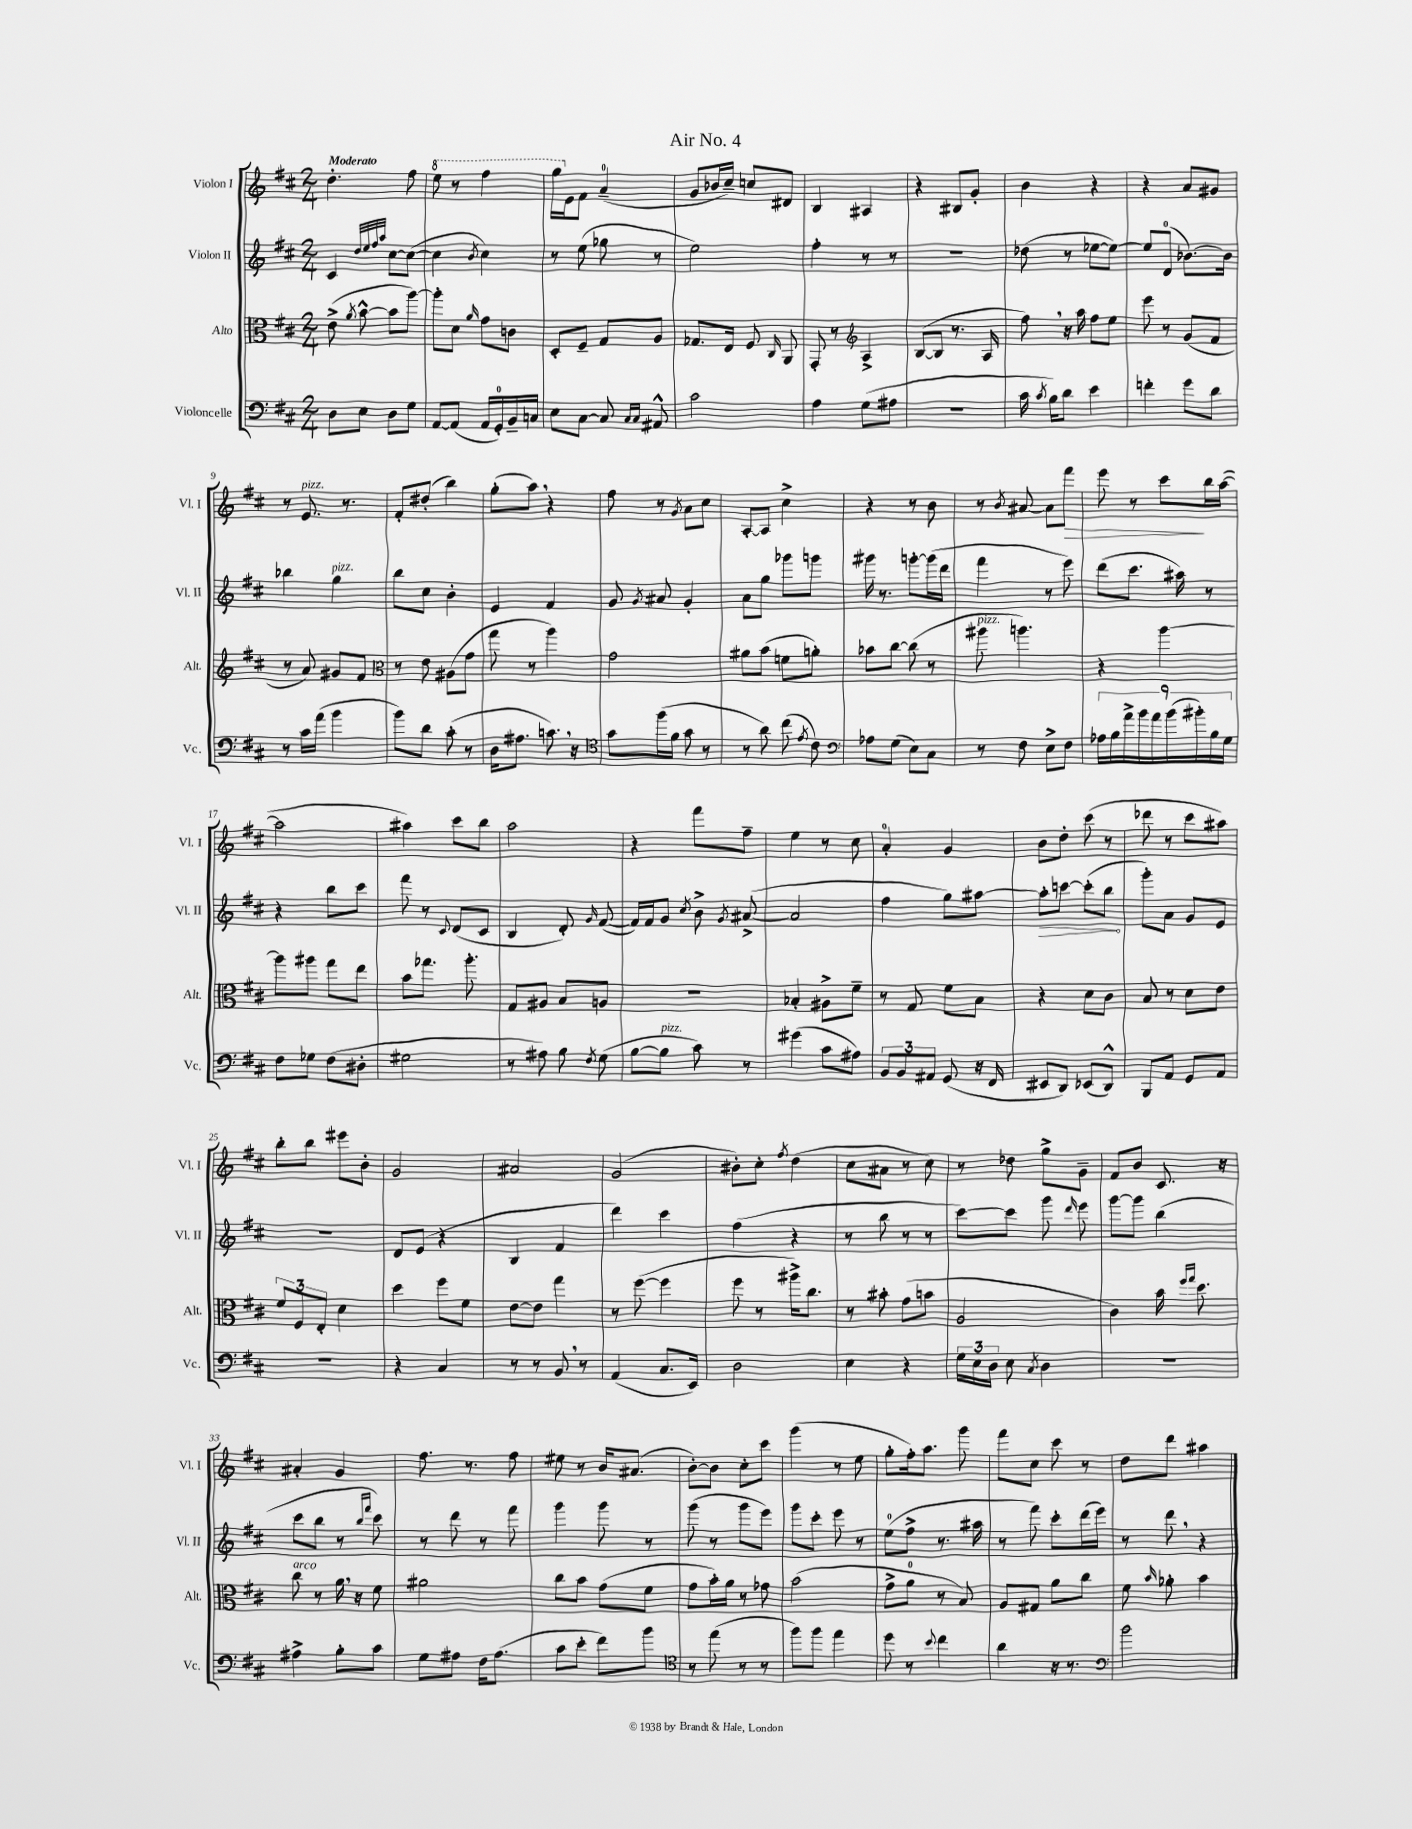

**kern	**kern	**kern	**dynam	**kern	**dynam
*part4	*part3	*part2	*part2	*part1	*part1
*staff4	*staff3	*staff2	*staff2	*staff1	*staff1
*I"Violoncelle	*I"Alto	*I"Violon II	*	*I"Violon I	*
*I'Vc.	*I'Alt.	*I'Vl. II	*	*I'Vl. I	*
*clefF4	*clefC3	*clefG2	*	*clefG2	*
*k[f#c#]	*k[f#c#]	*k[f#c#]	*	*k[f#c#]	*
*M2/4	*M2/4	*M2/4	*	*M2/4	*
=1	=1	=1	=1	=1	=1
!	!	!	!	!LO:TX:a:B:t=Moderato	!
8D\L	(8e^\	4c#/	.	4.dd'\	.
.	8qa/	.	.	.	.
8E\J	[8b^^\	.	.	.	.
.	.	32qqdd/LLL	.	.	.
.	.	32qqee/	.	.	.
.	.	32qqff#/	.	.	.
.	.	32qqaa/JJJ	.	.	.
8D\L	8b\L]	[8cc#\L	.	.	.
8G\J	[8aa\J)	(8cc#\J_	.	8ff#\	.
=2	=2	=2	=2	=2	=2
*	*	*	*	*8va	*
[8AA/L	8aa'\L]	4cc#\]	.	8eee\	.
(8AA/J]	8d\J	.	.	8r	.
.	16qqa/	8qb/	.	.	.
16AA/LL	8g\L	4cc#\)	.	4fff#\	.
16GG'/)	.	.	.	.	.
16BB~/	8cn\J	.	.	.	.
16Cn/JJ	.	.	.	.	.
=3	=3	=3	=3	=3	=3
8E\L	8D'/L	8r	.	16ggg\LL	.
*	*	*	*	*X8va	*
.	.	.	.	16e\J	.
[8C#\J	8F#~/J	(8ee\	.	8f#\J	.
8C#/]	8G/L	8gg-X\	.	(4a~/	.
16qqC#/LL	.	.	.	.	.
16qqC#/JJ	.	.	.	.	.
8AA#X^^/	8A/J	8r	.	.	.
=4	=4	=4	=4	=4	=4
2c#\	8.G-X/L	2ee\)	.	8g/L	.
.	.	.	.	16b-X/L	.
.	16E/Jk	.	.	16cc#~/JJ)	.
.	8F#/	.	.	8ccn/L	.
.	16qqC#/	.	.	.	.
.	8AA/	.	.	8d#X/J	.
=5	=5	=5	=5	=5	=5
4A\	8GG'/	4ff#'\	.	4B/	.
.	8r	.	.	.	.
*	*clefG2	*	*	*	*
(8G\L	4A^/	8r	.	4A#X/	.
8A#X\J	.	8r	.	.	.
=6	=6	=6	=6	=6	=6
2r	([8B/L	2r	.	4r	.
.	8B/J]	.	.	.	.
.	8.r	.	.	8B#X/L	.
.	.	.	.	8g'/J	.
.	16A/	.	.	.	.
=7	=7	=7	=7	=7	=7
16c#\	8ff#,\)	(8dd-X\	.	4b\	.
8qc#/	.	.	.	.	.
16B\KL)	.	.	.	.	.
8d\J	16r	8r	.	.	.
.	16aa\	.	.	.	.
4e\	8ff#\L	[8ee-X\L	.	4r	.
.	8ee\J	8ee-\J_)	.	.	.
=8	=8	=8	=8	=8	=8
4fn'\	8eee\	8ee-/L]	.	4r	.
.	8r	(8d/J	.	.	.
8g\L	(8g/L	[8.b-X\L)	.	8a/L	.
8d\J	8f#/J	.	.	8g#X/J	.
.	.	16b-\Jk]	.	.	.
!!LO:LB:g=z
=9	=9	=9	=9	=9	=9
8r	8r	4bb-X\	.	8r	.
!	!	!	!	!LO:TX:a:i:t=pizz.	!
16c#\LL	8a/)	.	.	8.e/	.
(16a\JJ	.	.	.	.	.
!	!	!LO:TX:a:i:t=pizz.	!	!	!
4b\	8g#X/L	4gg\	.	.	.
.	.	.	.	8.r	.
.	8f#/J	.	.	.	.
=10	=10	=10	=10	=10	=10
*	*clefC3	*	*	*	*
8b\L)	8r	8bb\L	.	8f#'/L	.
8d\J	8e\	8cc#\J	.	(8dd#X'/J	.
(8c#'\	(8A#X\L	4b'\	.	4bb\)	.
8r	8g\J	.	.	.	.
=11	=11	=11	=11	=11	=11
16D\KL	8gg\	4e/	.	(8gg'\L	.
8.A#X\J	.	.	.	.	.
.	8r	.	.	8aa,\J)	.
8.cn,\)	4aa\)	4f#/	.	4r	.
16r	.	.	.	.	.
=12	=12	=12	=12	=12	=12
*clefC4	*	*	*	*	*
8g\L	2g\	8g/	.	8ff#\	.
.	.	8qg/	.	.	.
(16ff#\L	.	8a#X/	.	8r	.
16f#\JJ	.	.	.	.	.
.	.	.	.	8qg/	.
8g\	.	4g'/	.	8a\L	.
8r	.	.	.	8cc#\J	.
=13	=13	=13	=13	=13	=13
8r	8a#X\L	8a\L	.	[8A'/L	.
8a\)	(8b\J	8gg\J	.	8A/J]	.
(8cc#\	8fn\L	8ggg-X\L	.	4cc#^\	.
8qe/	.	.	.	.	.
8c#\)	8an'\J)	8gggn\J	.	.	.
=14	=14	=14	=14	=14	=14
*clefF4	*	*	*	*	*
8A-X\L	8b-X\L	16ggg#X\	.	4r	.
.	.	8.r	.	.	.
(8G\J	[8cc#\J	.	.	.	.
8E\L)	(8cc#\]	[8gggn'\L	.	8r	.
8C#\J	8r	(16ggg\L]	.	8b\	.
.	.	16ddd\JJ	.	.	.
=15	=15	=15	=15	=15	=15
!	!LO:TX:a:i:t=pizz.	!	!	!	!
8r	8aa#X\	4fff#\	.	8r	.
.	.	.	.	8qb/	.
8F#\	4.aan\)	.	.	[8a#X/	.
8E^\L	.	8r	.	8a#\L]	.
!	!	!	!	!	!LO:HP:b
8F#\J	.	8eee\)	.	8fff#\J	>
=16	=16	=16	=16	=16	=16
18A-X\LL	4r	(8ddd\L	.	8eee\	.
18B\	.	.	.	.	.
18a^\	.	.	.	.	.
.	.	8.ccc#\J	.	8r	.
18b\	.	.	.	.	.
18a\	.	.	.	.	.
.	[4aa\	.	.	8ccc#\L	.
(18b\	.	.	.	.	.
.	.	16aa#X\)	.	.	.
18b#X'\)	.	.	.	.	.
.	.	8r	.	16bb\L	]
18B\	.	.	.	.	.
.	.	.	.	([16aa\JJ	.
18G\JJ	.	.	.	.	.
!!LO:LB:g=z
=17	=17	=17	=17	=17	=17
8F#\L	8aa\L]	4r	.	2aa\]	.
8G-X\J	8aa#X\J	.	.	.	.
(8F#\L	8gg\L	8bb\L	.	.	.
8D#X'\J	8ee\J	8ccc#\J	.	.	.
=18	=18	=18	=18	=18	=18
2G#X\	8b\L	8fff#\	.	4aa#X\)	.
.	8.gg-X\J	8r	.	.	.
.	.	8qqc#/	.	.	.
.	.	(8d/L	.	8ccc#\L	.
.	8.aa'\	.	.	.	.
.	.	8c#/J	.	8bb\J	.
=19	=19	=19	=19	=19	=19
8r	8G/L	4B/	.	2aa\	.
8A#X\)	8A#X/J	.	.	.	.
8B\	8B/L	8d'/)	.	.	.
8qF#/	.	16qqg/	.	.	.
(8G\	8An/J	([8f#/	.	.	.
=20	=20	=20	=20	=20	=20
[8B\L	2r	16f#/LL])	.	4r	.
.	.	16f#/J	.	.	.
!LO:TX:a:i:t=pizz.	!	!	!	!	!
8B\J]	.	8g/J	.	.	.
.	.	8qcc#/	.	.	.
8c#\)	.	8b^\	.	8fff#\L	.
.	.	8qg/	.	.	.
8r	.	([8a#X^/	.	8ff#~\J	.
=21	=21	=21	=21	=21	=21
(4g#X\	4B-X'/	2a#/]	.	4ee\	.
8c#\L	8A#X^\L	.	.	8r	.
8A#X\J)	8f#~\J	.	.	8cc#\	.
=22	=22	=22	=22	=22	=22
12BB/L	8r	4ff#\	.	4a'/	.
12BB/	.	.	.	.	.
.	8G/	.	.	.	.
12AA#X/J	.	.	.	.	.
(8GG/	8f#\L	8gg\L)	.	4g/	.
16r	8B\J	[8aa#X\J	.	.	.
16FF#/	.	.	.	.	.
=23	=23	=23	=23	=23	=23
!	!	!	!LO:HP:b	!	!
8EE#X/L	4r	8aa#'\L]	>	8b\L	.
8DD/J)	.	[8cccn\J	.	8dd'\J	.
(8EE-X/L	8d\L	(8ccc'\L]	.	(8ccc#\	.
8DD^^/J)	8c#\J	8bb\J	.	8r	.
.	.	.	]	.	.
=24	=24	=24	=24	=24	=24
8BBB/L	8B/	8ggg'\L)	.	8ddd-X\	.
8AA/J	8r	8a\J	.	8r	.
8GG/L	8d\L	8g/L	.	8ccc#\L	.
8AA/J	8e\J	8e/J	.	8aa#X\J)	.
!!LO:LB:g=z
=25	=25	=25	=25	=25	=25
2r	12f#/L	2r	.	8bb'\L	.
.	12F#/	.	.	.	.
.	.	.	.	8bb\J	.
.	12E'/J	.	.	.	.
.	4d\	.	.	8eee#X\L	.
.	.	.	.	8b'\J	.
=26	=26	=26	=26	=26	=26
4r	4dd\	8d/L	.	2g/	.
.	.	(8e/J	.	.	.
4C#/	8ff#\L	4r	.	.	.
.	8f#\J	.	.	.	.
=27	=27	=27	=27	=27	=27
8r	[8e\L	4B/	.	2a#X/	.
8r	8e\J]	.	.	.	.
8BB,/	4gg\	4f#/	.	.	.
8r	.	.	.	.	.
=28	=28	=28	=28	=28	=28
(4AA/	8r	4ddd\)	.	(2g/	.
.	([8ff#\	.	.	.	.
8.C#/L	4ff#\]	4ccc#\	.	.	.
16EE/Jk)	.	.	.	.	.
=29	=29	=29	=29	=29	=29
2D\	8ff#\	(4ff#\	.	8b#X'\L)	.
.	8r	.	.	8cc#'\J	.
.	.	.	.	8qff#/	.
.	16aa#X^\KL)	4r	.	(4dd\	.
.	8.cc#\J	.	.	.	.
=30	=30	=30	=30	=30	=30
4E\	8r	8r	.	8cc#\L	.
.	8b#X'\	8bb\	.	8a#X\J	.
4r	(8g\L	8r	.	8r	.
.	8bn\J	8r	.	8cc#\)	.
=31	=31	=31	=31	=31	=31
24G\LL	2A/	[8ccc#\L)	.	8r	.
24E\	.	.	.	.	.
24D\JJ	.	.	.	.	.
8E\	.	8ccc#\J]	.	8dd-X\	.
8qC#/	.	.	.	.	.
4D\	.	8ggg\	.	8gg^\L	.
.	.	16qqddd/	.	.	.
.	.	8eee\	.	8g~\J	.
=32	=32	=32	=32	=32	=32
2r	4c#\)	[8ggg\L	.	8f#/L	.
.	.	8ggg\J]	.	8b/J	.
.	16b\	(4bb\	.	8.c#/	.
.	16qqff#/LL	.	.	.	.
.	16qqgg/JJ	.	.	.	.
.	8.dd\	.	.	.	.
.	.	.	.	16r	.
!!LO:LB:g=z
=33	=33	=33	=33	=33	=33
!	!LO:TX:a:i:t=arco	!	!	!	!
4A#X^\	8cc#\	8ccc#\L	.	4a#X'/	.
.	8r	8bb\J	.	.	.
8B'\L	16a,\	8r	.	4g/	.
.	16r	.	.	.	.
.	.	16qqbb/LL	.	.	.
.	.	16qqfff#/JJ	.	.	.
8c#\J	8f#\	8ccc#\)	.	.	.
=34	=34	=34	=34	=34	=34
8G\L	2a#X\	8r	.	8.ff#\	.
8A#X\J	.	8ddd\	.	.	.
.	.	.	.	8.r	.
16F#\KL	.	8r	.	.	.
(8.A#\J	.	.	.	.	.
.	.	8fff#\	.	8ff#\	.
=35	=35	=35	=35	=35	=35
8c#\L	8cc#\L	4ggg\	.	8ee#X\	.
8e'\J	8b\J	.	.	8r	.
8f#\L)	(8g\L	8ggg\	.	16b/KL	.
.	.	.	.	(8.a#X/J	.
8b\J	8f#\J	8r	.	.	.
=36	=36	=36	=36	=36	=36
*clefC4	*	*	*	*	*
8r	8g\L	(8ggg\	.	[8b'\L)	.
(8ee\	16b'\L)	8r	.	8b\J]	.
.	16a\JJ	.	.	.	.
8r	8r	8ggg\L	.	8cc#'\L	.
8r	8g-X\	8eee\J)	.	8ccc#\J	.
=37	=37	=37	=37	=37	=37
8ff#\L)	(2b\	8ggg\L	.	(4ggg\	.
8ff#\J	.	8ccc#'\J	.	.	.
4ee\	.	8eee\	.	8r	.
.	.	8r	.	8ee\	.
=38	=38	=38	=38	=38	=38
8dd\	8g^\L	(8ee\L	.	8gg'\L	.
8r	8a\J	8ff#^\J	.	16ff#'\k)	.
.	.	.	.	8.aa\J	.
8qqb/	.	.	.	.	.
4cc#\	8r	8.r	.	.	.
.	8B/)	.	.	8ggg\	.
.	.	16aa#X\	.	.	.
=39	=39	=39	=39	=39	=39
4a\	8A/L	8r	.	8fff#\L	.
.	8G#X/J	8fff#\)	.	8cc#\J	.
16r	8a\L	8ccc#'\L	.	8ccc#\	.
8.r	.	.	.	.	.
.	8cc#\J	(16ddd\L	.	8r	.
.	.	16eee\JJ)	.	.	.
=40	=40	=40	=40	=40	=40
*clefF4	*	*	*	*	*
2b\	8f#\	8r	.	8dd\L	.
.	16qqb/	.	.	.	.
.	8a-X'\	8ddd,\	.	8ddd\J	.
.	4b\	4r	.	4aa#X\	.
==	==	==	==	==	==
*-	*-	*-	*-	*-	*-
